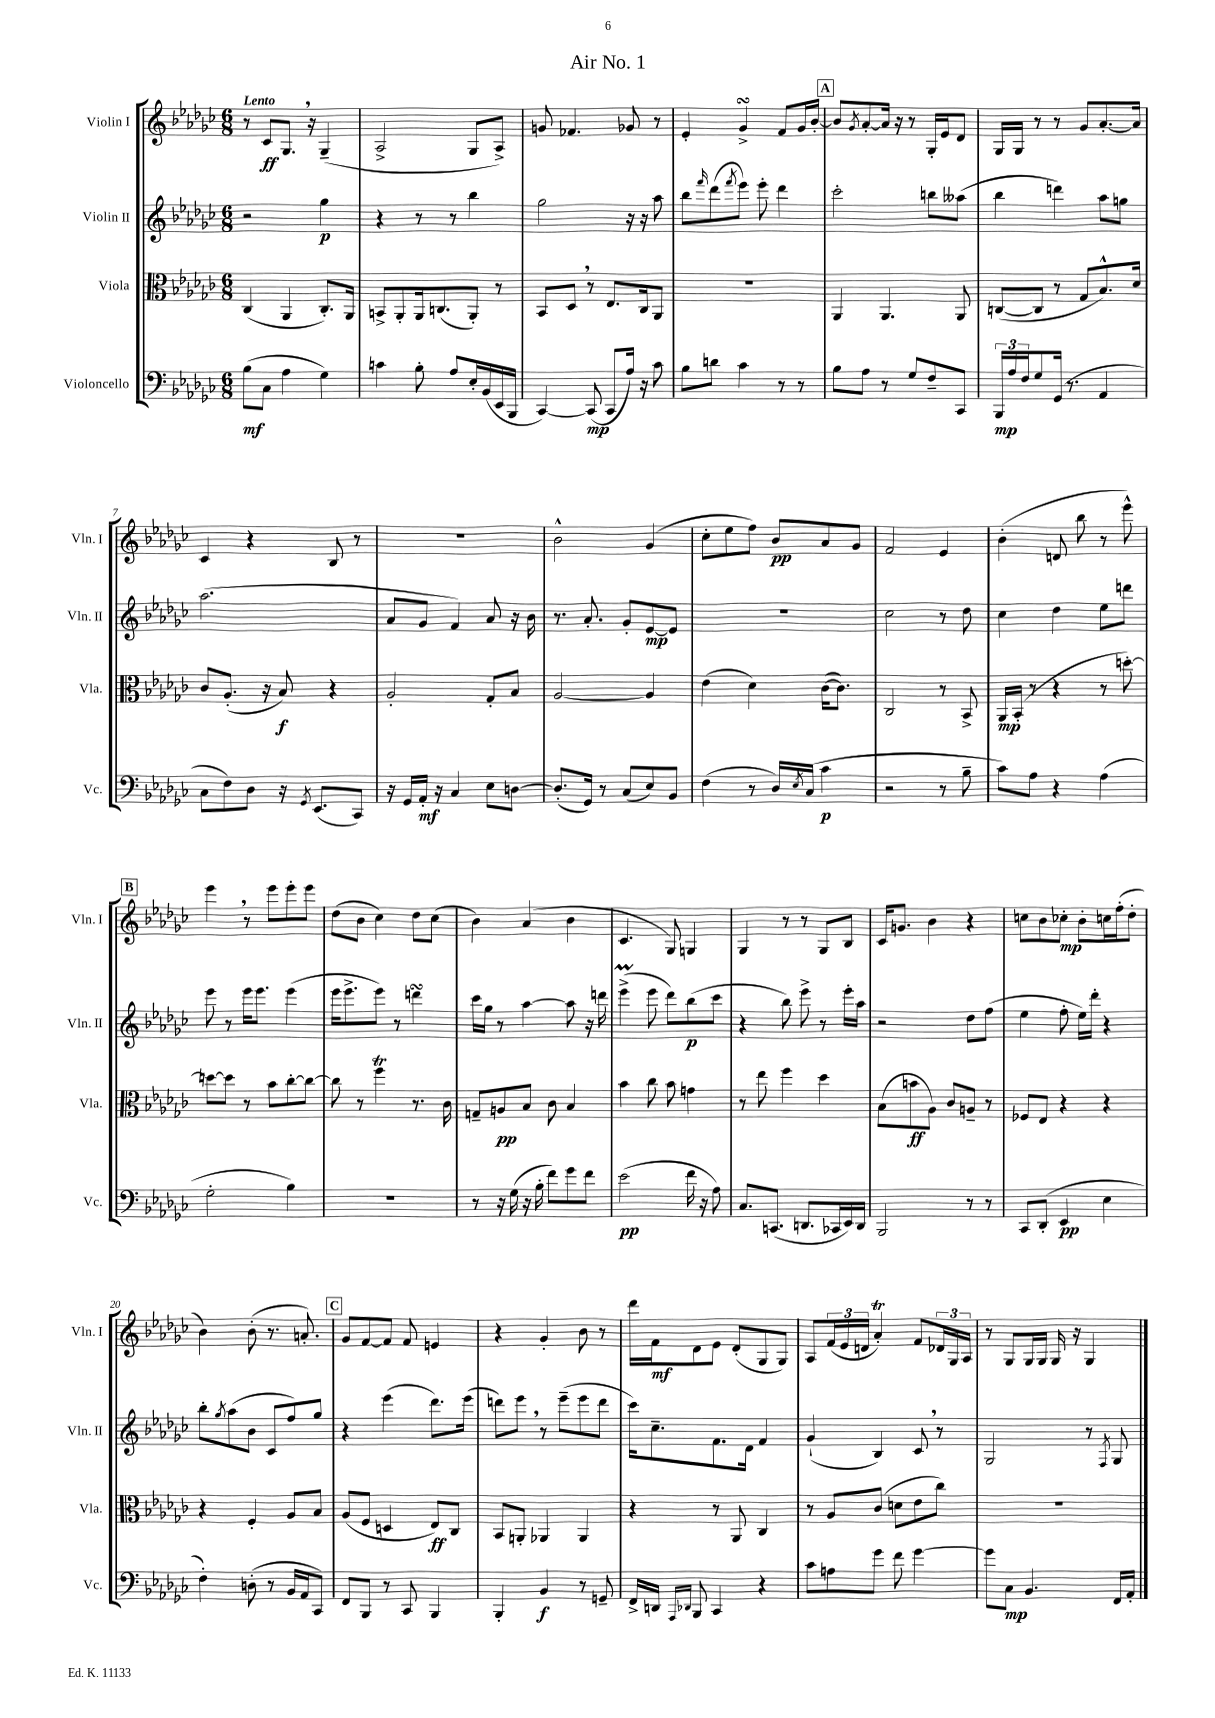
\header { title = "Air No. 1" }
<<
\new StaffGroup <<
\new Staff = "s0" \with { instrumentName = "Violin I" shortInstrumentName = "Vln. I" } {
    \clef treble \key ges \major \numericTimeSignature \time 6/8 \tempo "Lento"
    r8 ces'8\ff ges8. \breathe r16 ges4--( |
    aes2-> ges8 aes8->) |
    g'8 fes'4. ges'8 r8 |
    ees'4-. ges'4->\turn f'8 ges'16 bes'16~-. |
    \mark \markup { \box "A" } bes'8 \acciaccatura { ges'8 } aes'8~-. aes'16 r16 r8 ges16-. ees'16 des'8 |
    ges16 ges16 r8 r8 ges'8 aes'8.~-. aes'16 |
    ces'4 r4 bes8 r8 |
    R2. |
    bes'2-^ ges'4( |
    ces''8-. ees''8 f''8) bes'8\pp aes'8 ges'8 |
    f'2 ees'4 |
    bes'4-.( d'8 bes''8 r8 ees'''8-^) |
    \mark \markup { \box "B" } ees'''4 \breathe r8 ees'''8 ees'''8-. ees'''8 |
    des''8( bes'8 ces''4) des''8 ces''8( |
    bes'4) aes'4( bes'4 |
    ces'4. ges8) g4 |
    ges4 r8 r8 ges8 bes8 |
    ces'16 g'8. bes'4 r4 |
    c''8 bes'8 ces''8-.\mp bes'8-. c''16 f''16-.( des''8-. |
    bes'4) bes'8-.( r8. a'8.-.) |
    \mark \markup { \box "C" } ges'8 f'8~ f'8 f'8 e'4 |
    r4 ges'4-. bes'8 r8 |
    des'''16 f'16\mf des'8 ees'8 des'8-.( ges8 ges8) |
    aes8 \tuplet 3/2 { f'16( ees'16 d'16 } aes'4-.\trill) f'8 \tuplet 3/2 { des'16 ges16 aes16 } |
    r8 ges8 ges16 ges16 ges16 r16 ges4 \bar "|." |
}
\new Staff = "s1" \with { instrumentName = "Violin II" shortInstrumentName = "Vln. II" } {
    \clef treble \key ges \major \numericTimeSignature \time 6/8
    r2 ges''4\p |
    r4 r8 r8 bes''4 |
    ges''2 r16 r16 aes''8 |
    bes''8 \grace { f'''16 } des'''8( \acciaccatura { f'''8 } ees'''8) ees'''8-. des'''4 |
    \mark \markup { \box "A" } ces'''2-. b''8 aeses''8( |
    bes''4 d'''4) aes''8 g''8 |
    aes''2.( |
    aes'8 ges'8 f'4) aes'8 r16 bes'16 |
    r8. aes'8.-. ges'8-. ees'8~\mp ees'8 |
    R2. |
    ces''2 r8 des''8 |
    ces''4 des''4 ees''8 d'''8 |
    \mark \markup { \box "B" } ees'''8 r8 ees'''16 ees'''8. ees'''4( |
    ees'''16 ees'''8.-> ees'''8) r8 d'''4\turn |
    ces'''16 ges''16 r8 aes''4~ aes''8 r16 d'''16 |
    ees'''4->\prall( ees'''8 des'''8) bes''8\p( ces'''8 |
    r4 bes''8) ees'''8-> r8 ees'''16-. aes''16 |
    r2 des''8 f''8( |
    ees''4 f''8-. ees''16) des'''16-. r4 |
    bes''8-. \acciaccatura { ges''8 } aes''8( bes'8 ces'8 f''8) ges''8 |
    \mark \markup { \box "C" } r4 ees'''4( des'''8.) ees'''16( |
    d'''8) ees'''8 \breathe r8 ees'''8--( ees'''8 d'''8 |
    ces'''16) ces''8.-- f'8. des'16 f'4 |
    ges'4-!( bes4) ces'8 \breathe r8 |
    ges2 r8 \acciaccatura { f8 } ges8 \bar "|." |
}
\new Staff = "s2" \with { instrumentName = "Viola" shortInstrumentName = "Vla." } {
    \clef alto \key ges \major \numericTimeSignature \time 6/8
    ces4( aes,4 ces8.-.) aes,16 |
    b,8-> aes,8-. aes,16 c8.( aes,8-.) r8 |
    bes,8 des8 \breathe r8 ees8. ces16 aes,8 |
    R2. |
    \mark \markup { \box "A" } aes,4 aes,4. aes,8 |
    c8~( c8 r8 ges8 bes8.-^) des'16 |
    ces'8 aes8.-.( r16 bes8\f) r4 |
    aes2-. ges8-. bes8 |
    aes2~ aes4 |
    ees'4( des'4) ces'16~( ces'8.) |
    ces2 r8 bes,8-> |
    aes,16\mp bes,16-.( r8 r4 r8 d''8~-.) |
    \mark \markup { \box "B" } d''8~ d''8 r8 bes'8 ces''8~-. ces''8~ |
    ces''8 r8 f''4\trill r8. ces'16 |
    g8-- a8\pp bes8 ces'8 bes4 |
    bes'4 ces''8 bes'8 g'4 |
    r8 ees''8 f''4 des''4 |
    bes8( b'8\ff aes8) ces'8 a8-- r8 |
    fes8 ees8 r4 r4 |
    r4 f4-. aes8 bes8 |
    \mark \markup { \box "C" } aes8( f8 d4 ees8\ff) ces8 |
    bes,8 a,8-. aes,4 aes,4 |
    r4 r8 aes,8 ces4 |
    r8 aes8 ces'8( d'8 ees'8 ces''8) |
    R2. \bar "|." |
}
\new Staff = "s3" \with { instrumentName = "Violoncello" shortInstrumentName = "Vc." } {
    \clef bass \key ges \major \numericTimeSignature \time 6/8
    bes8\mf( ces8 aes4 ges4) |
    c'4 bes8-. aes8 ees16-. bes,16( ees,16 bes,,16 |
    ces,4~) ces,8\mp( ces,8 aes16) r16 ces'8 |
    bes8 d'8 ces'4 r8 r8 |
    \mark \markup { \box "A" } bes8 aes8 r8 ges8 f8-- ces,8 |
    \tuplet 3/2 { bes,,16\mp aes16 f16 } ges8 ges,16( r8. aes,4 |
    ces8 f8) des8 r16 \acciaccatura { ges,8 } ees,8.( ces,8) |
    r16 ges,16 aes,16-.\mf r16 ces4 ees8 d8~ |
    d8.-.( ges,16) r8 ces8( ees8) bes,8 |
    f4( r8 des16) \acciaccatura { ees8 } ces16( ces'4\p |
    r2 r8 bes8-- |
    ces'8) aes8 r4 aes4( |
    \mark \markup { \box "B" } ges2-. bes4) |
    R2. |
    r8 r16 ges16( r16 bes16-. f'8) ges'8 f'8 |
    ees'2\pp( f'16 r16 aes8) |
    ces8. c,8.( d,8. ces,16 ees,16) d,16 |
    bes,,2 r8 r8 |
    ces,8 des,8-.( ees,4\pp ees4 |
    f4-.) d8-.( r8 bes,16 aes,16 ces,8) |
    \mark \markup { \box "C" } f,8 bes,,8 r8 ces,8 bes,,4 |
    bes,,4-. bes,4\f r8 g,8-- |
    f,16-> d,16 \grace { aes,,16 des,16 } bes,,8 ces,4 r4 |
    ces'8 a8 ges'8 f'8 ges'4~ |
    ges'8 ces8\mp bes,4. f,16 aes,16-. \bar "|." |
}
>>
>>
